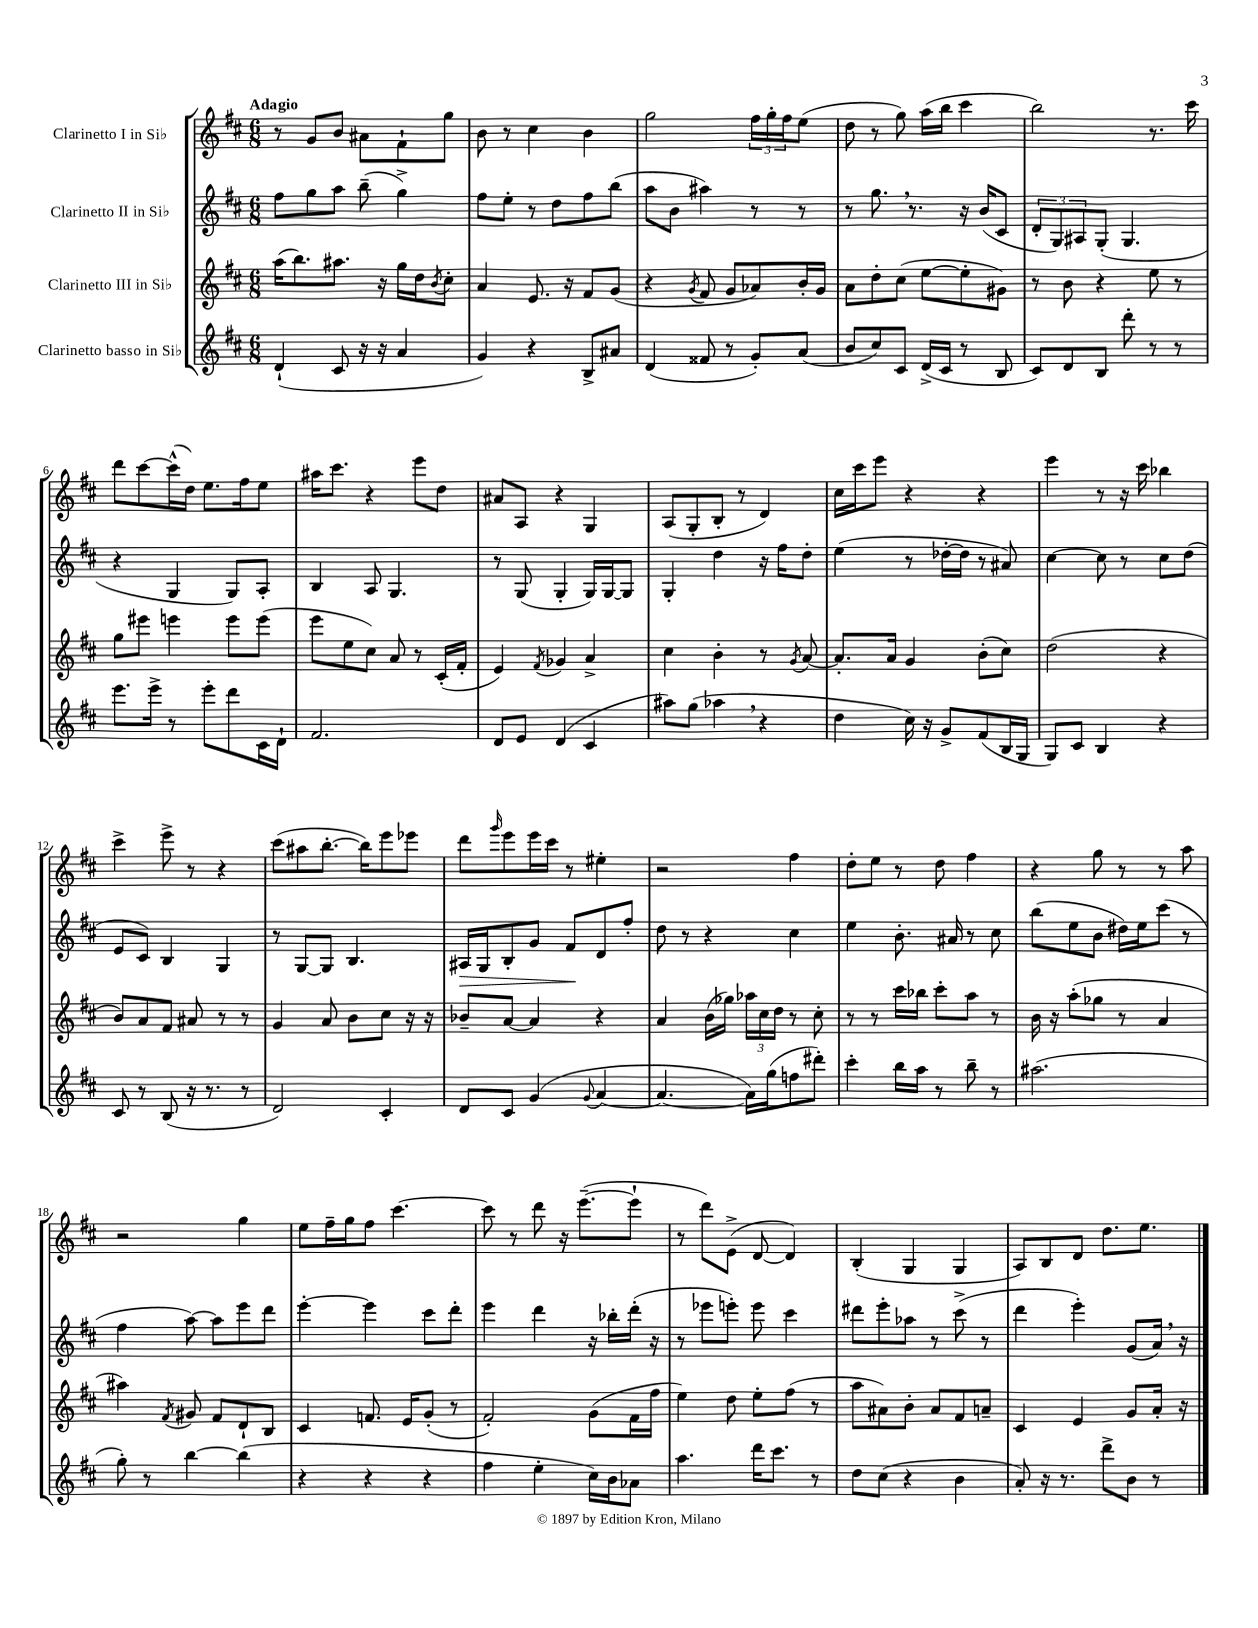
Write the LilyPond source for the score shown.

<<
\new StaffGroup <<
\new Staff = "s0" \with { instrumentName = "Clarinetto I in Sib" } {
    \clef treble \key d \major \numericTimeSignature \time 6/8 \tempo "Adagio"
    r8 g'8 b'8 ais'8 fis'8-! g''8 |
    b'8 r8 cis''4 b'4 |
    g''2 \tuplet 3/2 { fis''16 g''16-. fis''16 } e''8( |
    d''8 r8 g''8) a''16( b''16 cis'''4 |
    b''2) r8. cis'''16 |
    d'''8 cis'''8~ cis'''16-^( d''16) e''8. fis''16 e''8 |
    ais''16 cis'''8. r4 e'''8 d''8 |
    ais'8 a8 r4 g4 |
    a8( g8-. b8-. r8 d'4) |
    cis''16 cis'''16 e'''8 r4 r4 |
    e'''4 r8 r16 cis'''16 bes''4 |
    cis'''4-> e'''8-> r8 r4 |
    cis'''8( ais''8 b''8.~-. b''16) e'''8 ees'''8 |
    d'''8 \grace { g'''16 } e'''8 e'''16 cis'''16 r8 eis''4-. |
    r2 fis''4 |
    d''8-. e''8 r8 d''8 fis''4 |
    r4 g''8 r8 r8 a''8 |
    r2 g''4 |
    e''8 fis''16-- g''16 fis''8 cis'''4.~ |
    cis'''8 r8 d'''8 r16 e'''8.~--( e'''8-! |
    r8 d'''8) e'8->( d'8~ d'4) |
    b4-.( g4 g4 |
    a8) b8 d'8 d''8. e''8. \bar "|." |
}
\new Staff = "s1" \with { instrumentName = "Clarinetto II in Sib" } {
    \clef treble \key d \major \numericTimeSignature \time 6/8
    fis''8 g''8 a''8 b''8--( g''4->) |
    fis''8 e''8-. r8 d''8 fis''8 b''8( |
    a''8 b'8 ais''4) r8 r8 |
    r8 g''8. \breathe r8. r16 b'16( cis'8 |
    \tuplet 3/2 { d'8-. g8) ais8 } g8-.( g4. |
    r4 g4 g8) a8-. |
    b4 a8 g4. |
    r8 g8( g4-. g16) g16~ g8 |
    g4-. d''4 r16 fis''16 d''8-. |
    e''4( r8 des''16~-. des''16 r8 ais'8) |
    cis''4~ cis''8 r8 cis''8 d''8( |
    e'8 cis'8) b4 g4 |
    r8 g8~ g8 b4. |
    ais16\> g16 b8-. g'8 fis'8\! d'8 fis''8-. |
    d''8 r8 r4 cis''4 |
    e''4 b'8.-. ais'16 r8 cis''8 |
    b''8( e''8 b'8 dis''16) e''16 cis'''8( r8 |
    fis''4 a''8~) a''8 e'''8 d'''8 |
    e'''4~-. e'''4 cis'''8 d'''8-. |
    e'''4 d'''4 r16 bes''16-. d'''16-.( r16 |
    r8 ees'''8 e'''8-.) e'''8 cis'''4 |
    dis'''8 e'''8-. aes''8 r8 cis'''8->( r8 |
    d'''4 e'''4-.) g'8( a'16) \breathe r16 \bar "|." |
}
\new Staff = "s2" \with { instrumentName = "Clarinetto III in Sib" } {
    \clef treble \key d \major \numericTimeSignature \time 6/8
    a''16( b''8.) ais''8. r16 g''16 d''16 \acciaccatura { b'8 } cis''8-. |
    a'4 e'8. r16 fis'8 g'8( |
    r4 \acciaccatura { g'8 } fis'8 g'8 aes'8) b'16-. g'16 |
    a'8 d''8-. cis''8( e''8~ e''8-. gis'8) |
    r8 b'8 r4 e''8 r8 |
    g''8 eis'''8 e'''4 e'''8 e'''8( |
    e'''8 e''8 cis''8) a'8 r8 cis'16-.( fis'16-. |
    e'4) \acciaccatura { fis'8 } ges'4 a'4-> |
    cis''4 b'4-. r8 \acciaccatura { g'8 } a'8~ |
    a'8.-. a'16 g'4 b'8-.( cis''8) |
    d''2( r4 |
    b'8) a'8 fis'8 ais'8 r8 r8 |
    g'4 a'8 b'8 cis''8 r16 r16 |
    bes'8-- a'8~ a'4 r4 |
    a'4 b'16( ges''16) \tuplet 3/2 { aes''16 cis''16 d''16 } r8 cis''8-. |
    r8 r8 cis'''16 bes''16 cis'''8-. a''8 r8 |
    b'16 r16 a''8-.( ges''8 r8 a'4 |
    ais''4) \acciaccatura { fis'8 } gis'8 fis'8 d'8-! b8 |
    cis'4 f'8. e'16 g'8-.( r8 |
    fis'2-.) g'8( fis'16 fis''16 |
    e''4) d''8 e''8-. fis''8( r8 |
    a''8 ais'8) b'8-. ais'8 fis'8 a'8-- |
    cis'4 e'4 g'8 a'16-. r16 \bar "|." |
}
\new Staff = "s3" \with { instrumentName = "Clarinetto basso in Sib" } {
    \clef treble \key d \major \numericTimeSignature \time 6/8
    d'4-!( cis'8 r16 r16 a'4 |
    g'4) r4 b8-> ais'8 |
    d'4( fisis'8 r8 g'8-.) a'8( |
    b'8 cis''8) cis'8 d'16->( cis'16 r8 b8 |
    cis'8) d'8 b8 d'''8-. r8 r8 |
    e'''8. e'''16-> r8 e'''8-. d'''8 cis'16 d'16-! |
    fis'2. |
    d'8 e'8 d'4( cis'4 |
    ais''8) g''8( aes''4 \breathe r4 |
    d''4 cis''16) r16 g'8-> fis'8( b16 g16 |
    g8) cis'8 b4 r4 |
    cis'8 r8 b8( r16 r8. r8 |
    d'2) cis'4-. |
    d'8 cis'8 g'4( \appoggiatura { g'8 } a'4~ |
    a'4.~ a'16) g''16( f''8 dis'''8-.) |
    cis'''4-. b''16 a''16 r8 b''8-- r8 |
    ais''2.( |
    g''8-.) r8 b''4~ b''4( |
    r4 r4 r4 |
    fis''4 e''4-. cis''16) b'16 aes'8 |
    a''4. d'''16 cis'''8. r8 |
    d''8 cis''8( r4 b'4 |
    a'8-.) r16 r8. d'''8-> b'8 r8 \bar "|." |
}
>>
>>
